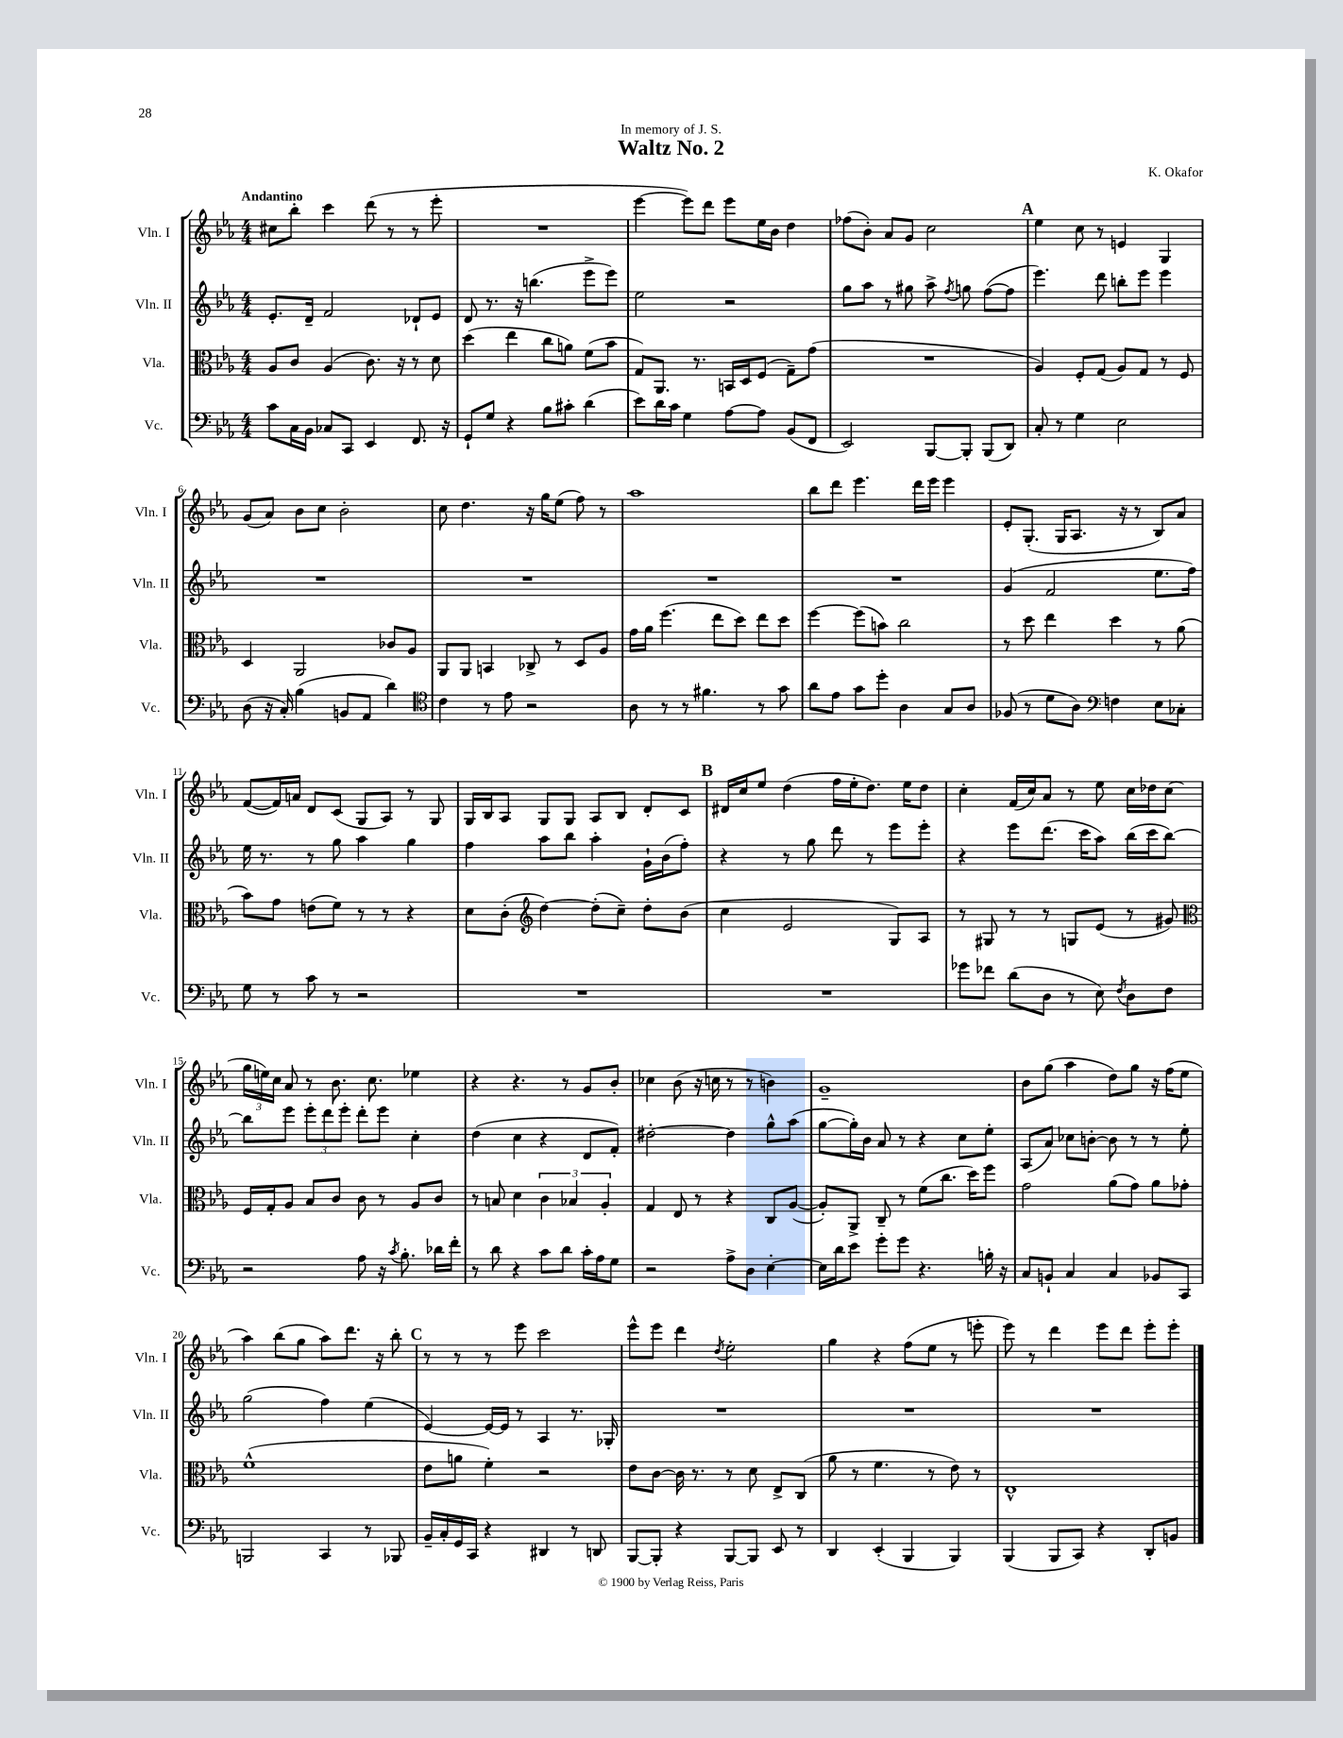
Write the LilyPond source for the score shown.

\header { title = "Waltz No. 2" composer = "K. Okafor" dedication = "In memory of J. S." }
<<
\new StaffGroup <<
\new Staff = "s0" \with { instrumentName = "Vln. I" shortInstrumentName = "Vln. I" } {
    \clef treble \key ees \major \numericTimeSignature \time 4/4 \tempo "Andantino"
    \autoBeamOff cis''8[ bes''8]-. c'''4 d'''8( r8 r8 ees'''8-. |
    R1 |
    ees'''4~ ees'''8[) d'''8] ees'''8[ ees''16 bes'16] d''4 |
    fes''8[( bes'8]-.) aes'8[ g'8] c''2 |
    \mark \markup { \bold "A" } ees''4 c''8 r8 e'4 g4 |
    g'8[( aes'8]) bes'8[ c''8] bes'2-. |
    c''8 d''4. r16 g''16[ ees''8]( f''8) r8 |
    aes''1 |
    bes''8[ d'''8] ees'''4. d'''16[ ees'''16] ees'''4 |
    ees'8[-. g8.]-.( g16[ aes8.] r16 r8 bes8[) aes'8] |
    f'8[~( f'16) a'16] d'8[ c'8]( g8[ aes8]) r8 g8 |
    g16[ bes16 aes8] g8[ g8] aes8[ bes8] d'8[-. c'8] |
    \mark \markup { \bold "B" } dis'16[ c''16 ees''8] d''4( f''16[ ees''16-. d''8.]) ees''16[ d''8] |
    c''4-. f'16[( c''16) aes'8] r8 ees''8 c''16[ des''16 c''8]( |
    \tuplet 3/2 { g''16[ e''16) c''16] } aes'8 r8 bes'8. c''8. ees''4 |
    r4 r4. r8 g'8[ bes'8]-. |
    ces''4 bes'8( r16 c''16 r8 r8 b'4) |
    g'1-- |
    bes'8[ g''8]( aes''4 d''8[) g''8] r16 f''16[( ees''8] |
    aes''4) bes''8[( g''8] aes''8[) d'''8.] r16 bes''8-. |
    \mark \markup { \bold "C" } r8 r8 r8 ees'''8 c'''2 |
    ees'''8[-^ ees'''8] d'''4 \acciaccatura { d''8 } ees''2-. |
    g''4 r4 f''8[( ees''8] r8 e'''8-. |
    ees'''8) r8 d'''4 ees'''8[ d'''8] ees'''8[-. ees'''8]-. \bar "|." |
}
\new Staff = "s1" \with { instrumentName = "Vln. II" shortInstrumentName = "Vln. II" } {
    \clef treble \key ees \major \numericTimeSignature \time 4/4
    \autoBeamOff ees'8.[-. d'16]-- f'2 des'8[-! ees'8] |
    d'8 r8. r16 b''4.( ees'''8[-> ees'''8]) |
    ees''2 r2 |
    g''8[ aes''8] r8 gis''8 aes''8-> \acciaccatura { f''8 } g''8 f''8[~( f''8] |
    \mark \markup { \bold "A" } ees'''4.) d'''8 b''8[-. ees'''8] ees'''4 |
    R1 |
    R1 |
    R1 |
    R1 |
    g'4( f'2 ees''8.[ f''16]) |
    ees''16 r8. r8 g''8 aes''4 g''4 |
    f''4 aes''8[ bes''8] aes''4-. g'16[-! bes'16( f''8]-.) |
    \mark \markup { \bold "B" } r4 r8 g''8 d'''8 r8 ees'''8[ ees'''8]-. |
    r4 ees'''8[ d'''8.]( c'''16[ aes''8]) bes''16[( c'''16 bes''8]~) |
    bes''8[ ees'''8] \tuplet 3/2 { ees'''8[-. d'''8 ees'''8]-. } d'''8[-. ees'''8] c''4-. |
    d''4( c''4 r4 d'8[ f'8]-.) |
    dis''2~-. dis''4 g''8[-^ aes''8]( |
    g''8[~ g''16-.) bes'16] aes'8 r8 r4 c''8[ ees''8]-. |
    aes8[( aes'8]) ces''8[ b'8]~-. b'8 r8 r8 ees''8-. |
    g''2( f''4) ees''4( |
    \mark \markup { \bold "C" } ees'4~) ees'16[~ ees'16] r8 aes4 r8. ges16-. |
    R1 |
    R1 |
    R1 \bar "|." |
}
\new Staff = "s2" \with { instrumentName = "Vla." shortInstrumentName = "Vla." } {
    \clef alto \key ees \major \numericTimeSignature \time 4/4
    \autoBeamOff aes8[ c'8] aes4( c'8.) r16 r8 d'8 |
    d''4( ees''4 c''8[ a'8]) f'8[( bes'8] |
    g8[) aes,8.] r8. b,16[ d16 f8]( g8[--) g'8]( |
    R1 |
    \mark \markup { \bold "A" } aes4) f8[-. g8]( aes8[) g8] r8 f8 |
    d4 aes,2 ces'8[ aes8] |
    aes,8[ aes,8] b,4 ces8-> r8 d8[ aes8] |
    g'16[ aes'16] f''4.( ees''8[ d''8]) ees''8[ d''8] |
    f''4~ f''8[( b'8]) c''2 |
    r8 d''8 ees''4 d''4 r8 aes'8( |
    bes'8[) g'8] e'8[( f'8]) r8 r8 r4 |
    d'8[ c'8]-.( \clef treble d''4~) d''8[-.( c''8]--) d''8[-. bes'8]( |
    \mark \markup { \bold "B" } c''4 ees'2 g8[) aes8] |
    r8 gis8 r8 r8 g8[ ees'8]( r8 gis'8) |
    \clef alto f16[ g16-. aes8] bes8[ c'8] c'8 r8 aes8[ c'8] |
    r8 b8 d'4 \tuplet 3/2 { c'4 bes4 aes4-. } |
    g4 ees8 r8 r4 c8[ aes8]~( |
    aes8[-.) aes,8]-> c8-- r8 f'8[( c''8.] d''16[) f''8] |
    g'2 aes'8[( g'8]) aes'8[ ges'8]-. |
    f'1-^( |
    \mark \markup { \bold "C" } ees'8[ a'8] f'4-.) r2 |
    ees'8[ c'8]~ c'16 r8. r8 d'8 ees8[-> c8]( |
    aes'8 r8 f'4. r8 ees'8) r8 |
    ees1-^ \bar "|." |
}
\new Staff = "s3" \with { instrumentName = "Vc." shortInstrumentName = "Vc." } {
    \clef bass \key ees \major \numericTimeSignature \time 4/4
    \autoBeamOff c'8[ c16 bes,16] ces8[ c,8] ees,4 f,8. r16 |
    g,8[-! g8] r4 bes8[ cis'8]-. d'4( |
    ees'8[) d'16 c'16] g4 aes8[~ aes8] bes,8[( f,8] |
    ees,2) bes,,8[~ bes,,8]-. bes,,8[( d,8]) |
    \mark \markup { \bold "A" } c8-. r8 g4 ees2 |
    d8( r16 c16-.) bes4( b,8[ aes,8] d'4) |
    \clef tenor c'4 r8 ees'8 r2 |
    aes8 r8 r8 fis'4. r8 g'8 |
    aes'8[ ees'8] g'8[ d''8]-. aes4 g8[ aes8] |
    fes8( r8 d'8[ aes8]) \clef bass f4 ees8[ ces8]-. |
    g8 r8 c'8 r8 r2 |
    R1 |
    \mark \markup { \bold "B" } R1 |
    ges'8[ fes'8] d'8[( d8] r8 ees8) \acciaccatura { f8 } d8[ f8] |
    r2 aes8 r16 \acciaccatura { c'8 } bes8.-. des'16[ f'16]-. |
    r8 d'8 r4 c'8[ d'8] c'16[-. aes16 g8] |
    r2 aes8[-> d8] ees4~-. |
    ees16[ d'16 ees'8] g'8[-. g'8] r4. b16-. r16 |
    c8[ b,8]-! c4 c4 bes,8[ c,8] |
    b,,2 c,4 r8 bes,,8 |
    \mark \markup { \bold "C" } bes,16[-- c16-. g,16 c,16] r4 dis,4 r8 d,8 |
    bes,,8[~ bes,,8]-. r4 bes,,8[~ bes,,8] ees,8 r8 |
    d,4 ees,4-.( bes,,4 bes,,4) |
    bes,,4( bes,,8[ c,8]) r4 d,8[-. b,8] \bar "|." |
}
>>
>>
